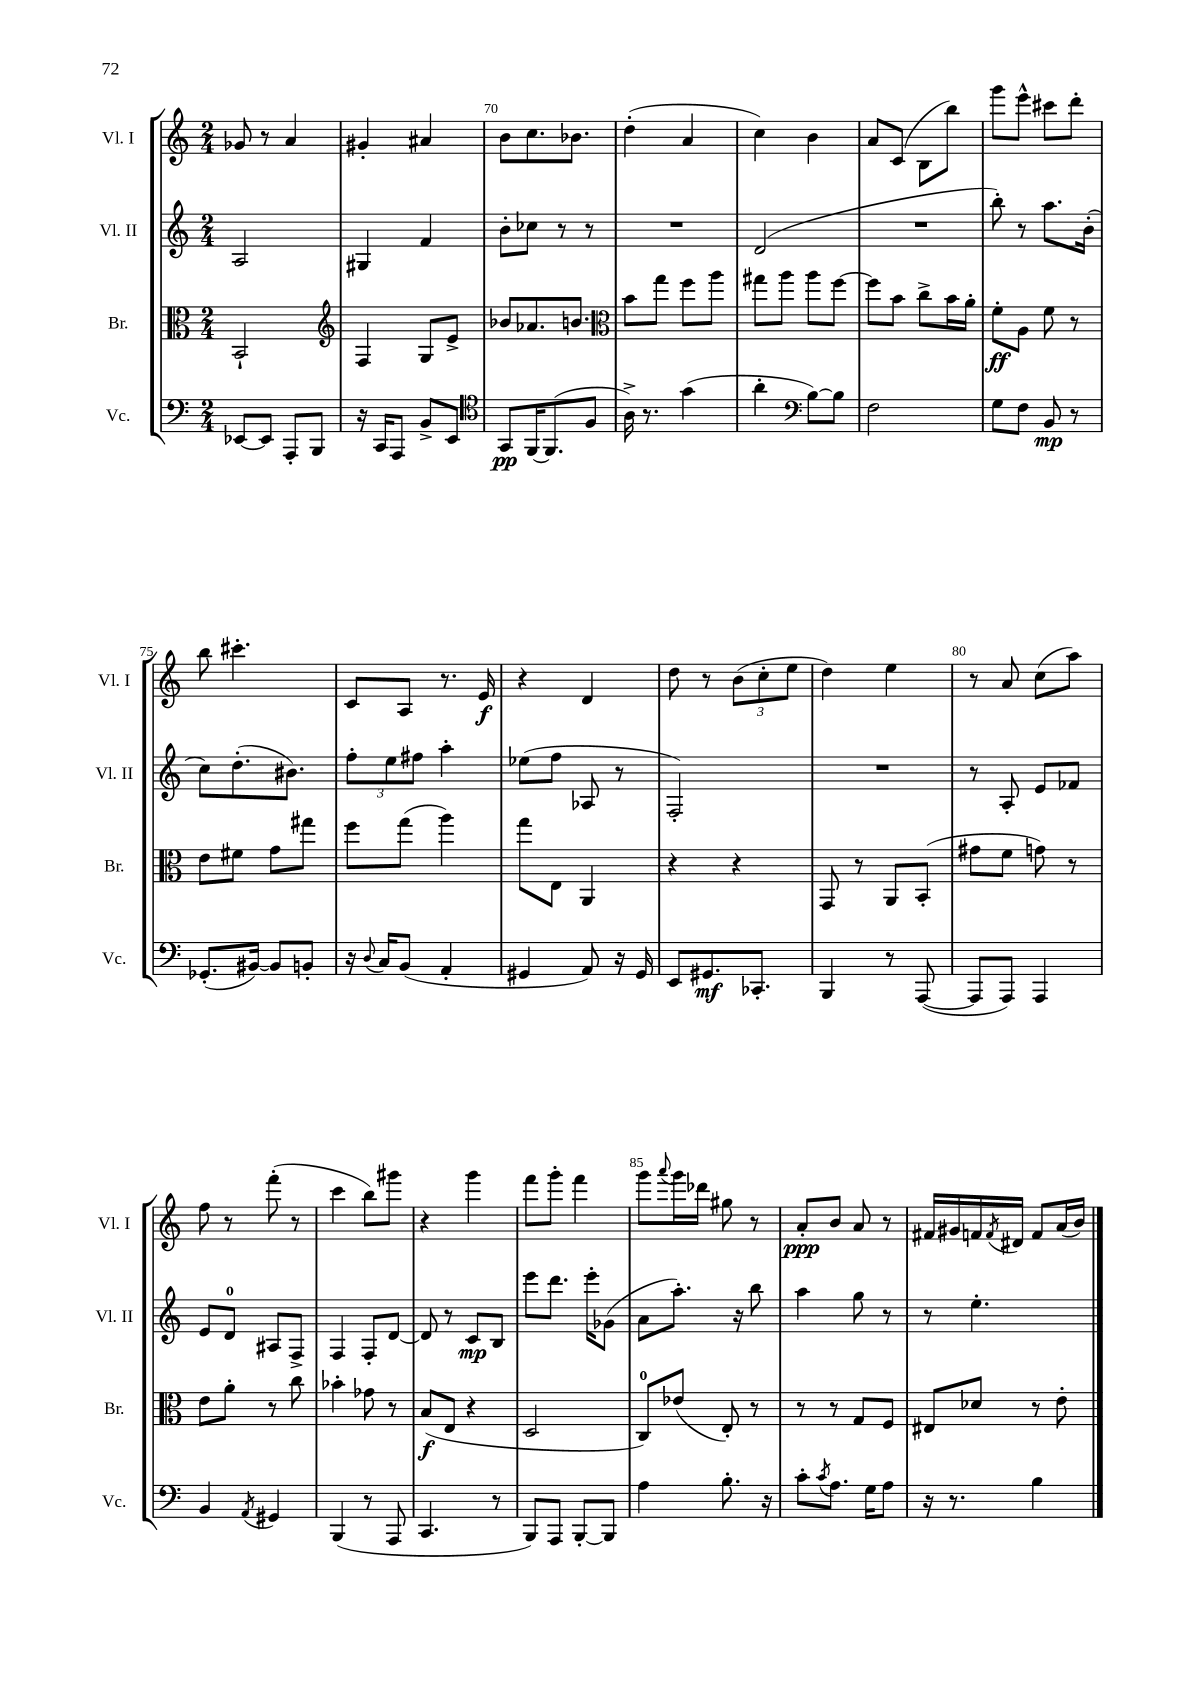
<<
\new StaffGroup <<
\new Staff = "s0" \with { instrumentName = "Vl. I" shortInstrumentName = "Vl. I" } {
    \clef treble \key c \major \numericTimeSignature \time 2/4
    ges'8 r8 a'4 |
    gis'4-. ais'4 |
    b'8 c''8. bes'8. |
    d''4-.( a'4 |
    c''4) b'4 |
    a'8 c'8( b8 b''8) |
    g'''8 e'''8-^ cis'''8 d'''8-. |
    b''8 cis'''4.-. |
    c'8 a8 r8. e'16\f |
    r4 d'4 |
    d''8 r8 \tuplet 3/2 { b'8( c''8-. e''8 } |
    d''4) e''4 |
    r8 a'8 c''8( a''8) |
    f''8 r8 f'''8-.( r8 |
    c'''4 b''8) gis'''8 |
    r4 g'''4 |
    f'''8 g'''8-. f'''4 |
    g'''8 \appoggiatura { a'''8 } g'''16 des'''16 gis''8 r8 |
    a'8-.\ppp b'8 a'8 r8 |
    fis'16 gis'16 f'16 \acciaccatura { f'8 } dis'16 f'8 a'16( b'16) \bar "|." |
}
\new Staff = "s1" \with { instrumentName = "Vl. II" shortInstrumentName = "Vl. II" } {
    \clef treble \key c \major \numericTimeSignature \time 2/4
    a2 |
    gis4 f'4 |
    b'8-. ces''8 r8 r8 |
    R2 |
    d'2( |
    R2 |
    b''8-.) r8 a''8. b'16-.( |
    c''8) d''8.-.( bis'8.) |
    \tuplet 3/2 { f''8-. e''8 fis''8 } a''4-. |
    ees''8( f''8 aes8 r8 |
    f2-.) |
    R2 |
    r8 a8-. e'8 fes'8 |
    e'8 d'8-0 ais8 f8-> |
    f4 f8-. d'8~ |
    d'8 r8 c'8\mp b8 |
    e'''8 d'''8. e'''16-. ges'8( |
    a'8 a''8.-.) r16 b''8 |
    a''4 g''8 r8 |
    r8 e''4.-. \bar "|." |
}
\new Staff = "s2" \with { instrumentName = "Br." shortInstrumentName = "Br." } {
    \clef alto \key c \major \numericTimeSignature \time 2/4
    b,2-! |
    \clef treble f4 g8 e'8-> |
    bes'8 aes'8. b'8. |
    \clef alto b'8 g''8 f''8 a''8 |
    gis''8 a''8 a''8 f''8~ |
    f''8 b'8 c''8-> b'16 a'16-. |
    f'8-.\ff a8 f'8 r8 |
    e'8 fis'8 g'8 gis''8 |
    f''8 g''8( a''4) |
    g''8 e8 a,4 |
    r4 r4 |
    g,8 r8 a,8 b,8-.( |
    gis'8 f'8 g'8) r8 |
    e'8 a'8-. r8 c''8 |
    bes'4-. ges'8 r8 |
    b8\f( e8 r4 |
    d2 |
    c8-0) ees'8( e8-.) r8 |
    r8 r8 g8 f8 |
    eis8 des'8 r8 e'8-. \bar "|." |
}
\new Staff = "s3" \with { instrumentName = "Vc." shortInstrumentName = "Vc." } {
    \clef bass \key c \major \numericTimeSignature \time 2/4
    ees,8~ ees,8 a,,8-. b,,8 |
    r16 c,16 a,,8 b,8-> e,8 |
    \clef tenor g,8\pp f,16~ f,8.( f8 |
    a16->) r8. g'4( |
    a'4-. \clef bass b8~) b8 |
    f2 |
    g8 f8 b,8\mp r8 |
    ges,8.-.( bis,16~) bis,8 b,8-. |
    r16 \appoggiatura { d8 } c16 b,8( a,4-. |
    gis,4 a,8) r16 gis,16 |
    e,8 gis,8.\mf ces,8.-. |
    b,,4 r8 a,,8~( |
    a,,8 a,,8) a,,4 |
    b,4 \acciaccatura { a,8 } gis,4 |
    b,,4( r8 a,,8 |
    c,4. r8 |
    b,,8) a,,8 b,,8~-. b,,8 |
    a4 b8.-. r16 |
    c'8-. \acciaccatura { c'8 } a8. g16 a8 |
    r16 r8. b4 \bar "|." |
}
>>
>>
\layout { \context { \Score currentBarNumber = #68 \override BarNumber.break-visibility = ##(#f #t #t) barNumberVisibility = #(every-nth-bar-number-visible 5) } }
